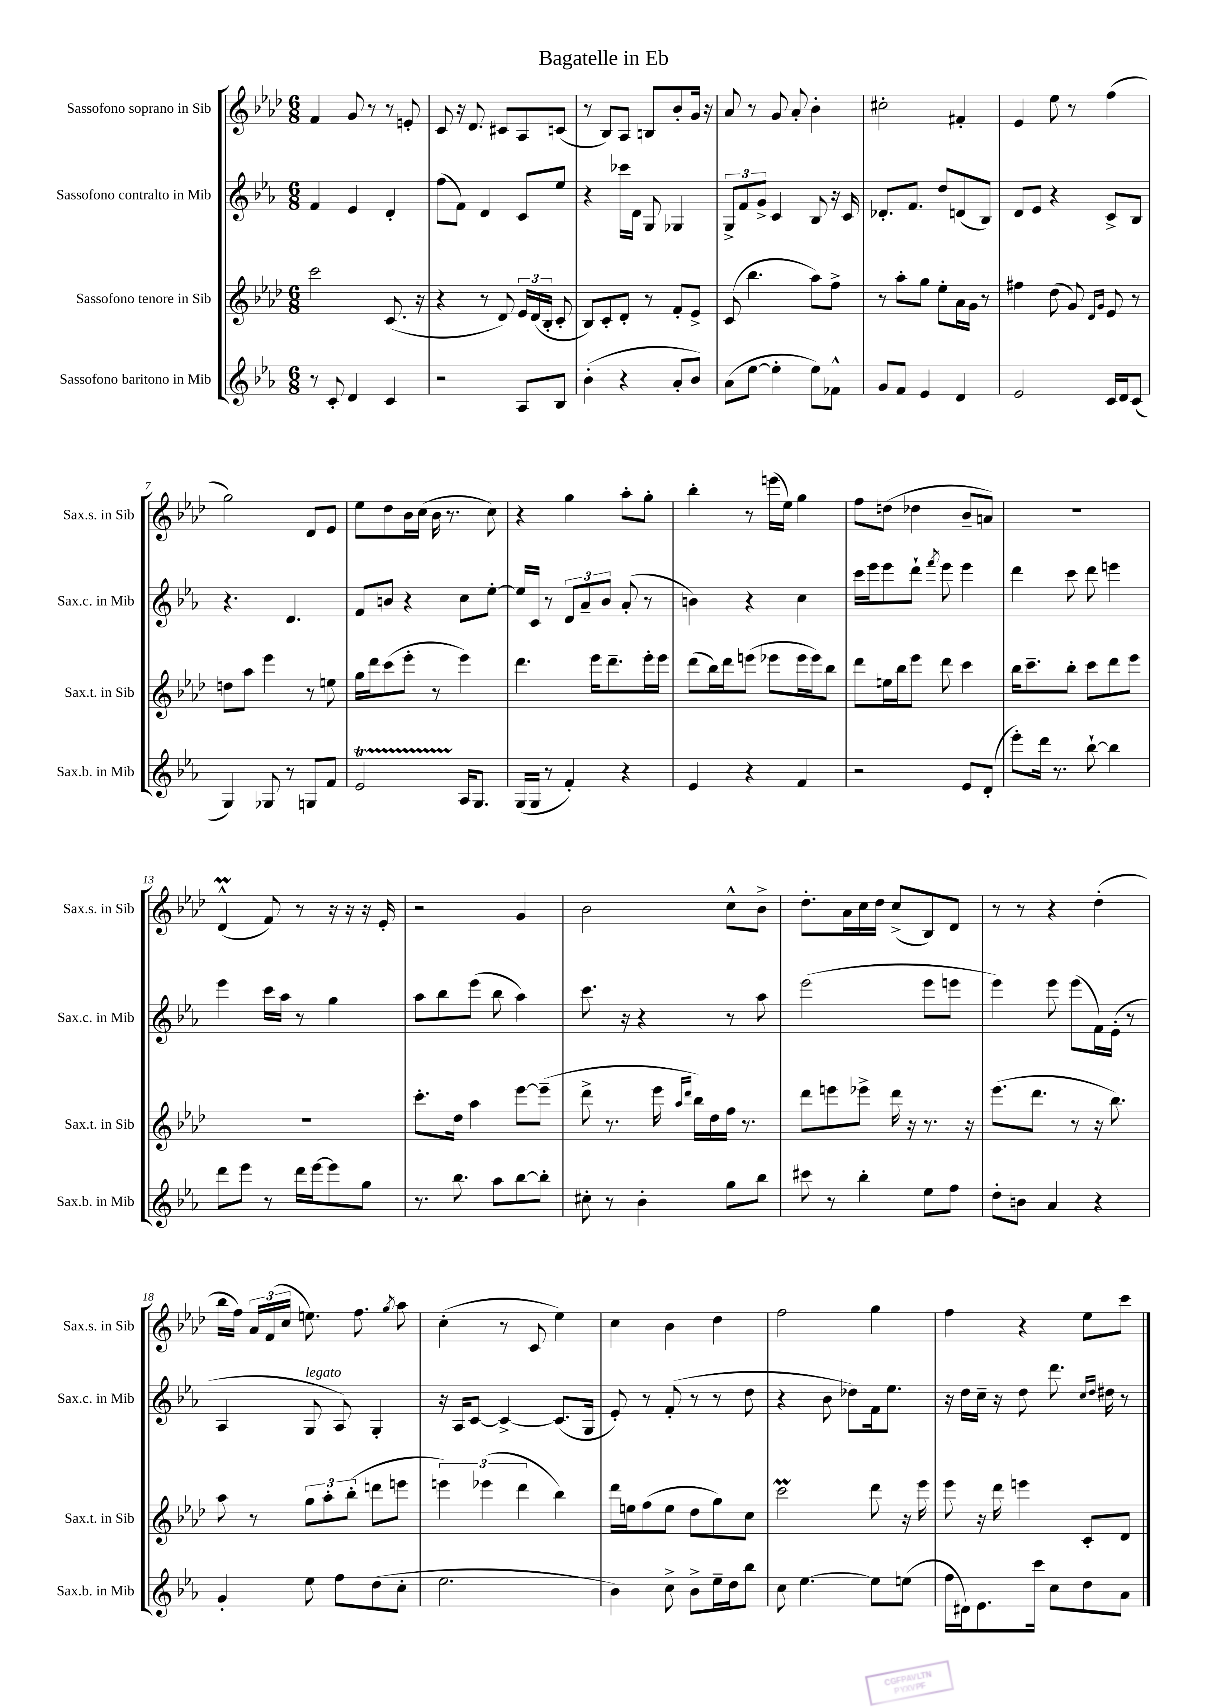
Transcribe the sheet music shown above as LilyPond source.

\header { title = "Bagatelle in Eb" }
<<
\new StaffGroup <<
\new Staff = "s0" \with { instrumentName = "Sassofono soprano in Sib" shortInstrumentName = "Sax.s. in Sib" } {
    \clef treble \key aes \major \numericTimeSignature \time 6/8
    \autoBeamOff f'4 g'8 r8 r8 e'8-. |
    c'8 r16 des'8. cis'8[ aes8 c'8]( |
    r8 bes8[) aes8] b8[ bes'8-. g'16] r16 |
    aes'8 r8 g'8 aes'8-. bes'4-. |
    cis''2-. fis'4-. |
    ees'4 ees''8 r8 f''4( |
    g''2) des'8[ ees'8] |
    ees''8[ des''8 bes'16 c''16]( bes'16 r8. c''8) |
    r4 g''4 aes''8[-. g''8]-. |
    bes''4-. r8 e'''16[( ees''16]) g''4 |
    f''8[ d''8]( des''4 bes'8[-- a'8]) |
    R2. |
    des'4-^\prall( f'8) r8 r16 r16 r16 ees'16-. |
    r2 g'4 |
    bes'2 c''8[-^ bes'8]-> |
    des''8.[-. aes'16 c''16 des''16] c''8[->( bes8) des'8] |
    r8 r8 r4 des''4-.( |
    bes''16[ f''16]) \tuplet 3/2 { aes'16[ f'16( c''16] } e''8.) f''8. \acciaccatura { g''8 } aes''8 |
    c''4-.( r8 c'8 ees''4) |
    c''4 bes'4 des''4 |
    f''2 g''4 |
    f''4 r4 ees''8[ c'''8] \bar "|." |
}
\new Staff = "s1" \with { instrumentName = "Sassofono contralto in Mib" shortInstrumentName = "Sax.c. in Mib" } {
    \clef treble \key ees \major \numericTimeSignature \time 6/8
    \autoBeamOff f'4 ees'4 d'4-. |
    f''8[( f'8]) d'4 c'8[ ees''8] |
    r4 ces'''16[ d'16] g8 ges4 |
    \tuplet 3/2 { g8[-> f'8 g'8]-> } c'4 bes8 r16 c'16 |
    des'8.[-. f'8.] d''8[ d'8( bes8]) |
    d'8[ ees'8] r4 c'8[-> bes8] |
    r4. d'4. |
    f'8[ b'8] r4 c''8[ ees''8]~-. |
    ees''16[ c'16] r8 \tuplet 3/2 { d'8[ aes'8-- bes'8] } aes'8-.( r8 |
    b'4) r4 c''4 |
    c'''16[ ees'''16 ees'''8 d'''8]-! \acciaccatura { f'''8 } ees'''8 ees'''4 |
    d'''4 c'''8 d'''8 e'''4 |
    ees'''4 c'''16[ aes''16] r8 g''4 |
    aes''8[ bes''8 ees'''8]( bes''8 aes''4) |
    c'''8. r16 r4 r8 aes''8 |
    ees'''2( ees'''8[ e'''8] |
    ees'''4) ees'''8 ees'''8[( f'16) ees'16]-.( r8 |
    aes4 g8^\markup { \italic "legato" } aes8) g4-. |
    r16 aes16[ c'8]~ c'4~-> c'8.[( g16] |
    ees'8-.) r8 f'8-.( r8 r8 d''8 |
    r4 bes'8 des''8[) f'16 ees''8.] |
    r16 d''16[ c''16]-- r16 d''8 d'''8. \grace { c''16[ d''16] } dis''16 r8 \bar "|." |
}
\new Staff = "s2" \with { instrumentName = "Sassofono tenore in Sib" shortInstrumentName = "Sax.t. in Sib" } {
    \clef treble \key aes \major \numericTimeSignature \time 6/8
    \autoBeamOff c'''2 c'8.( r16 |
    r4 r8 des'8) \tuplet 3/2 { ees'16[ des'16( bes16]-. } c'8-. |
    bes8[) c'8-. des'8]-. r8 f'8[-. ees'8]-> |
    c'8( bes''4. aes''8[) f''8]-> |
    r8 aes''8[-. g''8] ees''8[-. aes'16 g'16] r8 |
    fis''4 des''8( g'8) \grace { des'16[ g'16] } ees'8 r8 |
    d''8[ aes''8] ees'''4 r8 e''8 |
    g''16[ des'''16 c'''8( ees'''8]-. r8 ees'''4) |
    des'''4. ees'''16[ des'''8.-- ees'''16-. ees'''16] |
    des'''8[( bes''16) des'''16 e'''8]( ees'''8[ ees'''16 ees'''16) bes''8] |
    des'''8[ e''16 bes''16 ees'''8] des'''8 c'''4 |
    bes''16[ c'''8.-- bes''8]-. c'''8[ des'''8 ees'''8] |
    R2. |
    c'''8.[-. des''16] aes''4 ees'''8[~ ees'''8]--( |
    des'''8-> r8. ees'''16 \grace { aes''16[ des'''16] } bes''16[) des''16 f''16] r8. |
    des'''8[ e'''8 ees'''8]-> des'''16 r16 r8. r16 |
    ees'''8.[( des'''8.] r8 r16 bes''8.) |
    aes''8 r8 \tuplet 3/2 { g''8[ aes''8-. bes''8]-.( } d'''8[ e'''8] |
    \tuplet 3/2 { e'''4) ees'''4( des'''4 } bes''4) |
    des'''16[ e''16 f''8( e''8] des''8[ g''8) c''8] |
    c'''2\prall des'''8 r16 ees'''16 |
    ees'''8 r16 des'''16 e'''4 c'8[-. des'8] \bar "|." |
}
\new Staff = "s3" \with { instrumentName = "Sassofono baritono in Mib" shortInstrumentName = "Sax.b. in Mib" } {
    \clef treble \key ees \major \numericTimeSignature \time 6/8
    \autoBeamOff r8 c'8-. d'4 c'4 |
    r2 aes8[ bes8] |
    bes'4-.( r4 aes'8[-. bes'8]) |
    aes'8[( ees''8]~ ees''4-. ees''8[) fes'8]-^ |
    g'8[ f'8] ees'4 d'4 |
    ees'2 c'16[ d'16 c'8]( |
    g4) ges8 r8 g8[ f'8] |
    ees'2\startTrillSpan aes16[\stopTrillSpan g8.] |
    g16[( g16] r8 f'4-.) r4 |
    ees'4 r4 f'4 |
    r2 ees'8[ d'8]-.( |
    ees'''8[-.) d'''16] r8. bes''8~-! bes''4 |
    d'''8[ ees'''8] r8 d'''16[ ees'''16~ ees'''8 g''8] |
    r8. bes''8. aes''8[ bes''8~ bes''8]-. |
    cis''8-. r8 bes'4-. g''8[ bes''8] |
    cis'''8 r8 bes''4-. ees''8[ f''8] |
    d''8[-. b'8] aes'4 r4 |
    g'4-. ees''8 f''8[ d''8( c''8]-. |
    ees''2. |
    bes'4) c''8-> bes'8[-> ees''16-- d''16 bes''8] |
    c''8 ees''4.~ ees''8[ e''8]( |
    f''16[ dis'16) ees'8. c'''16] c''8[ d''8 aes'8] \bar "|." |
}
>>
>>
